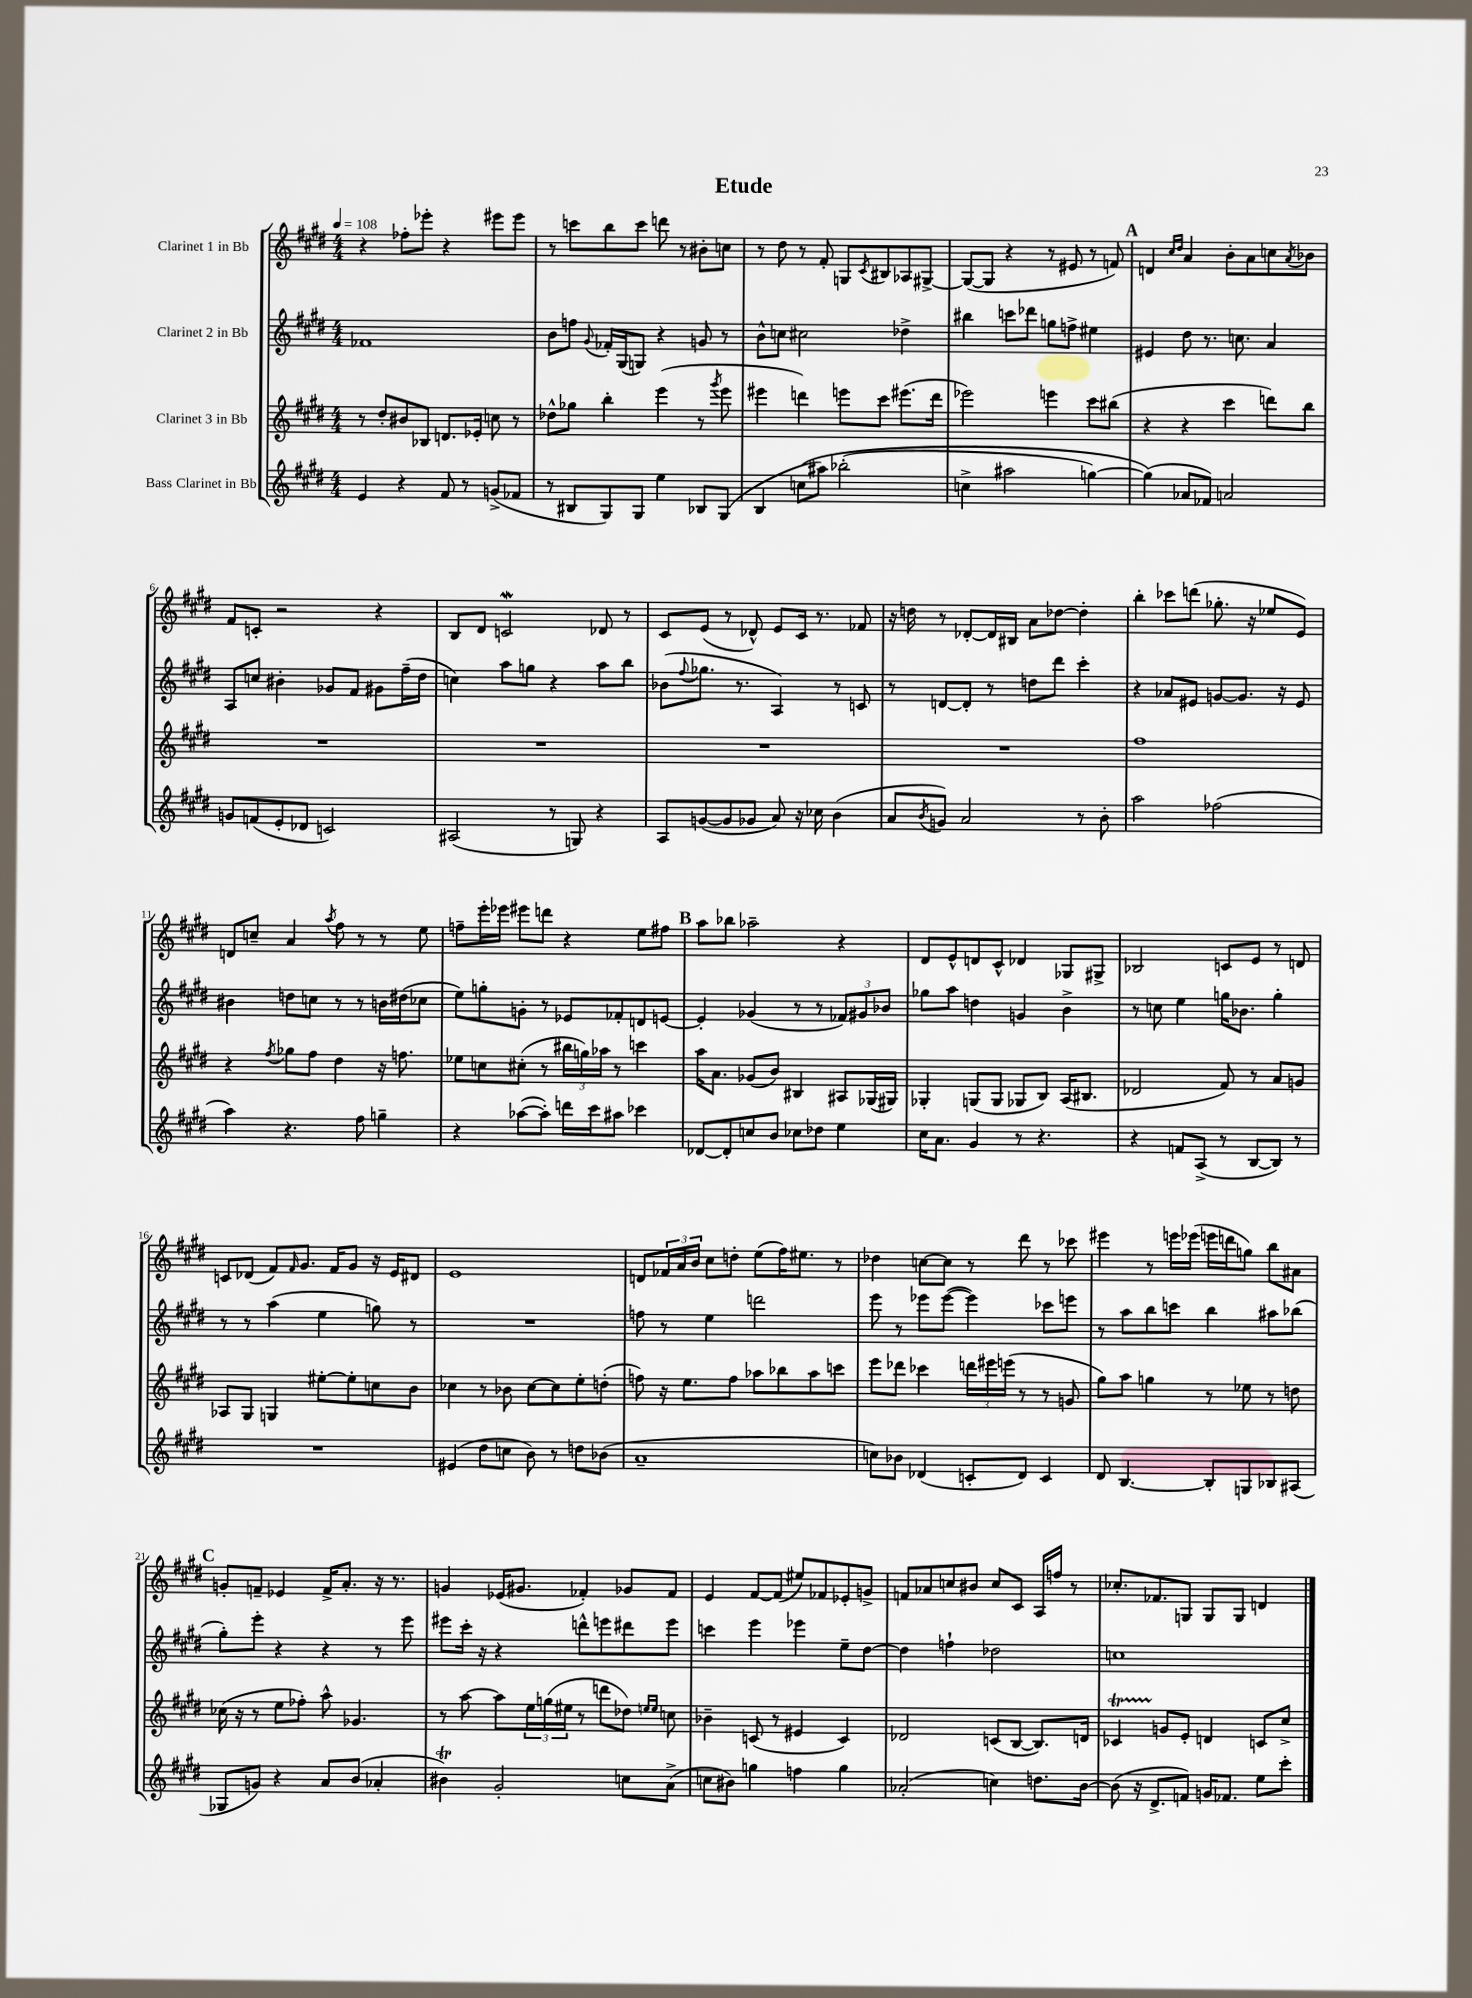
\header { title = "Etude" }
<<
\new StaffGroup <<
\new Staff = "s0" \with { instrumentName = "Clarinet 1 in Bb" } {
    \clef treble \key e \major \numericTimeSignature \time 4/4 \tempo 4 = 108
    r4 fes''8-. ees'''8-. r4 eis'''8 eis'''8 |
    r8 c'''8 b''8 c'''8 d'''8 r8 bis'8-. c''8 |
    r8 dis''8 r8 fis'8-. g8 \acciaccatura { cis'8 } bis8 aes8 gis8~-> |
    gis8~( gis8 r4 r8 eis'8 r8 f'8) |
    \mark \markup { \bold "A" } d'4 \grace { cis''16 dis''16 } a'4 b'8-. a'8 c''8 \acciaccatura { a'8 } bes'8 |
    fis'8 c'8-. r2 r4 |
    b8 dis'8 c'2\mordent des'8 r8 |
    cis'8 e'8( r8 des'8-^) e'8 cis'16 r8. fes'8 |
    r16 d''16 r8 des'8~-. des'16 bis16 a'8 des''8~ des''4-. |
    b''4-. ces'''8 d'''8( ges''8.-. r16 ees''8 e'8) |
    d'8 c''8-- a'4 \acciaccatura { a''8 } fis''8 r8 r8 e''8 |
    f''8-- e'''16-. ees'''16 eis'''8 d'''8 r4 e''8 fis''8 |
    \mark \markup { \bold "B" } a''8 bes''8 aes''2-- r4 |
    dis'8 e'8-^ d'8 cis'8-^ des'4 ges8 gis8-> |
    bes2 c'8 e'8 r8 d'8 |
    c'8 des'8( fis'8) \grace { fis'16 } gis'8. fis'16 gis'8 r16 e'16 dis'8 |
    e'1 |
    d'8 \tuplet 3/2 { fes'16 a'16 b'16 } cis''8 d''8-. e''8( fis''16) eis''8. r8 |
    des''4 c''8~ c''8 r8 dis'''8 r8 ces'''8 |
    eis'''4 r8 e'''16 ees'''16( e'''16 d'''16 g''8) b''8 ais'8 |
    \mark \markup { \bold "C" } g'8-. f'8-- ees'4 f'16-> a'8.-. r16 r8. |
    g'4 ees'16( gis'8. fes'4-.) ges'8 fes'8 |
    e'4 fis'8~ fis'8( eis''8) fes'8 ees'8-. g'8-> |
    f'8 aes'8 c''8 bis'8 c''8 cis'8 a16 f''16 r8 |
    ces''8.-. fes'8. g8 g8 g8 d'4 \bar "|." |
}
\new Staff = "s1" \with { instrumentName = "Clarinet 2 in Bb" } {
    \clef treble \key e \major \numericTimeSignature \time 4/4
    fes'1 |
    b'8 f''8 \appoggiatura { gis'8 } fes'16-. gis16( g8) r4 g'8 r8 |
    b'8-^ c''8 cis''2 des''4-> |
    bis''4 c'''8 des'''8 g''8 f''8-> eis''4 |
    \mark \markup { \bold "A" } eis'4 dis''8 r8. c''8. a'4 |
    a8 c''8 bis'4-. ges'8 fis'8 gis'8 fis''16--( dis''16 |
    c''4) a''8 g''8 r4 a''8 b''8 |
    bes'8( \appoggiatura { fis''8 } ges''8. r8. a4) r8 c'8 |
    r8 d'8~ d'8-. r8 d''8 dis'''8 cis'''4-. |
    r4 aes'8 eis'8 g'8~ g'8. r16 eis'8 |
    bis'4 d''8 c''8 r8 r8 b'16 dis''16( ces''8 |
    e''8) g''8-. g'8-. r8 ees'8 fes'8-. d'8 e'8~ |
    \mark \markup { \bold "B" } e'4-. ges'4( r8 r8 \tuplet 3/2 { fes'8) gis'8 bes'8 } |
    ges''8 a''8 d''4 g'4 b'4-> |
    r8 c''8 e''4 g''16 bes'8. g''4-. |
    r8 r8 a''4( e''4 g''8) r8 |
    R1 |
    f''8 r8 e''4 d'''2 |
    e'''8 r8 ees'''8 ees'''8~( ees'''4) ces'''8 e'''8 |
    r8 a''8 b''8 c'''8 b''4 ais''8 bes''8( |
    \mark \markup { \bold "C" } gis''8-.) e'''8-. r4 r4 r8 e'''8 |
    eis'''8 cis'''16-. r16 r4 d'''8-^ e'''8 dis'''8 e'''8 |
    c'''4 e'''4 ees'''4 e''8-- dis''8~ |
    dis''4 f''4-! des''2 |
    c''1 \bar "|." |
}
\new Staff = "s2" \with { instrumentName = "Clarinet 3 in Bb" } {
    \clef treble \key e \major \numericTimeSignature \time 4/4
    r8 dis''8-. bis'8 bes8 d'8. ees'16-. c''8 r8 |
    des''8-^ ges''8 b''4-. e'''4( r8 \acciaccatura { gis'''8 } e'''8 |
    eis'''4 d'''4) e'''8 cis'''8 eis'''8.( d'''16 |
    ees'''2) e'''4 cis'''8 bis''8( |
    \mark \markup { \bold "A" } r4 r4 cis'''4 d'''8) b''8 |
    R1 |
    R1 |
    R1 |
    R1 |
    fis''1 |
    r4 \acciaccatura { fis''8 } ges''8 fis''8 dis''4 r16 f''8. |
    ees''8 c''8 cis''8-.( r8 \tuplet 3/2 { bis''16 g''16) aes''16 } r8 c'''4 |
    \mark \markup { \bold "B" } a''16 a'8. ges'8( b'8) bis4 ais8 ges16( gis16) |
    ges4-. g8( g8 ges8 b8) a16( bis8. |
    des'2 fis'8) r8 a'8 g'8 |
    aes8 gis8 g4 eis''8~-. eis''8-. c''8 b'8 |
    ces''4 r8 bes'8 ces''8~ ces''8 e''8-. d''8-.( |
    f''8) r16 e''8. f''8 aes''8 bes''8 aes''8 c'''8 |
    e'''8 des'''8 ces'''4 \tuplet 3/2 { d'''16 eis'''16 e'''16( } r8 r8 g'8 |
    gis''8) a''8 g''4 r8 ees''8 r8 d''8 |
    \mark \markup { \bold "C" } ces''16( r16 r8 e''8 fes''8-.) a''8-^ ges'4. |
    r8 a''8~ a''8 \tuplet 3/2 { e''16 g''16( eis''16 } r8 d'''8 des''8) \grace { e''16 e''16 } c''8 |
    bes'4-- c'8( r8 eis'4 c'4) |
    des'2 c'8( b8~ b8.) d'16 |
    ces'4\startTrillSpan g'8\stopTrillSpan e'8-. d'4 c'8 cis''8-> \bar "|." |
}
\new Staff = "s3" \with { instrumentName = "Bass Clarinet in Bb" } {
    \clef treble \key e \major \numericTimeSignature \time 4/4
    e'4 r4 fis'8 r8 g'8->( fes'8 |
    r8 bis8 gis8) gis8 e''4 bes8 gis8( |
    b4 c''8\( ais''8) bes''2-.( |
    c''4-> ais''2 g''4~) |
    \mark \markup { \bold "A" } g''4(\) aes'8 fes'8) a'2 |
    g'8 f'8( e'8-. des'8 c'2) |
    ais2( r8 g8) r4 |
    a8 g'8~( g'8 ges'8 a'8) r16 ces''16 b'4( |
    a'8 \acciaccatura { b'8 } g'8) a'2 r8 b'8-. |
    a''2 fes''2( |
    a''4) r4. fis''8 g''4-- |
    r4 aes''8~( aes''8-.) d'''16 cis'''16 ais''8 ces'''4 |
    \mark \markup { \bold "B" } des'8~ des'8-. c''8 b'8 ces''8 des''8 e''4 |
    cis''16 a'8. gis'4 r8 r4. |
    r4 f'8 a8->( r8 b8~ b8) r8 |
    R1 |
    eis'4( dis''8 c''8 b'8) r8 d''8 bes'8( |
    a'1-- |
    c''8) bes'8 des'4( c'8-. des'8) c'4 |
    dis'8 b4.~ b8-. g8 bes8 ais8( |
    \mark \markup { \bold "C" } ges8 g'8) r4 a'8 b'8( aes'4-. |
    bis'4\trill) gis'2-. c''8 a'8->( |
    c''8 bis'8) g''4 f''4 g''4 |
    aes'2-.( c''4) d''8. b'16~ |
    b'8( r16 dis'8.-> f'8) g'16 fes'8. e''8 cis'''8-. \bar "|." |
}
>>
>>
